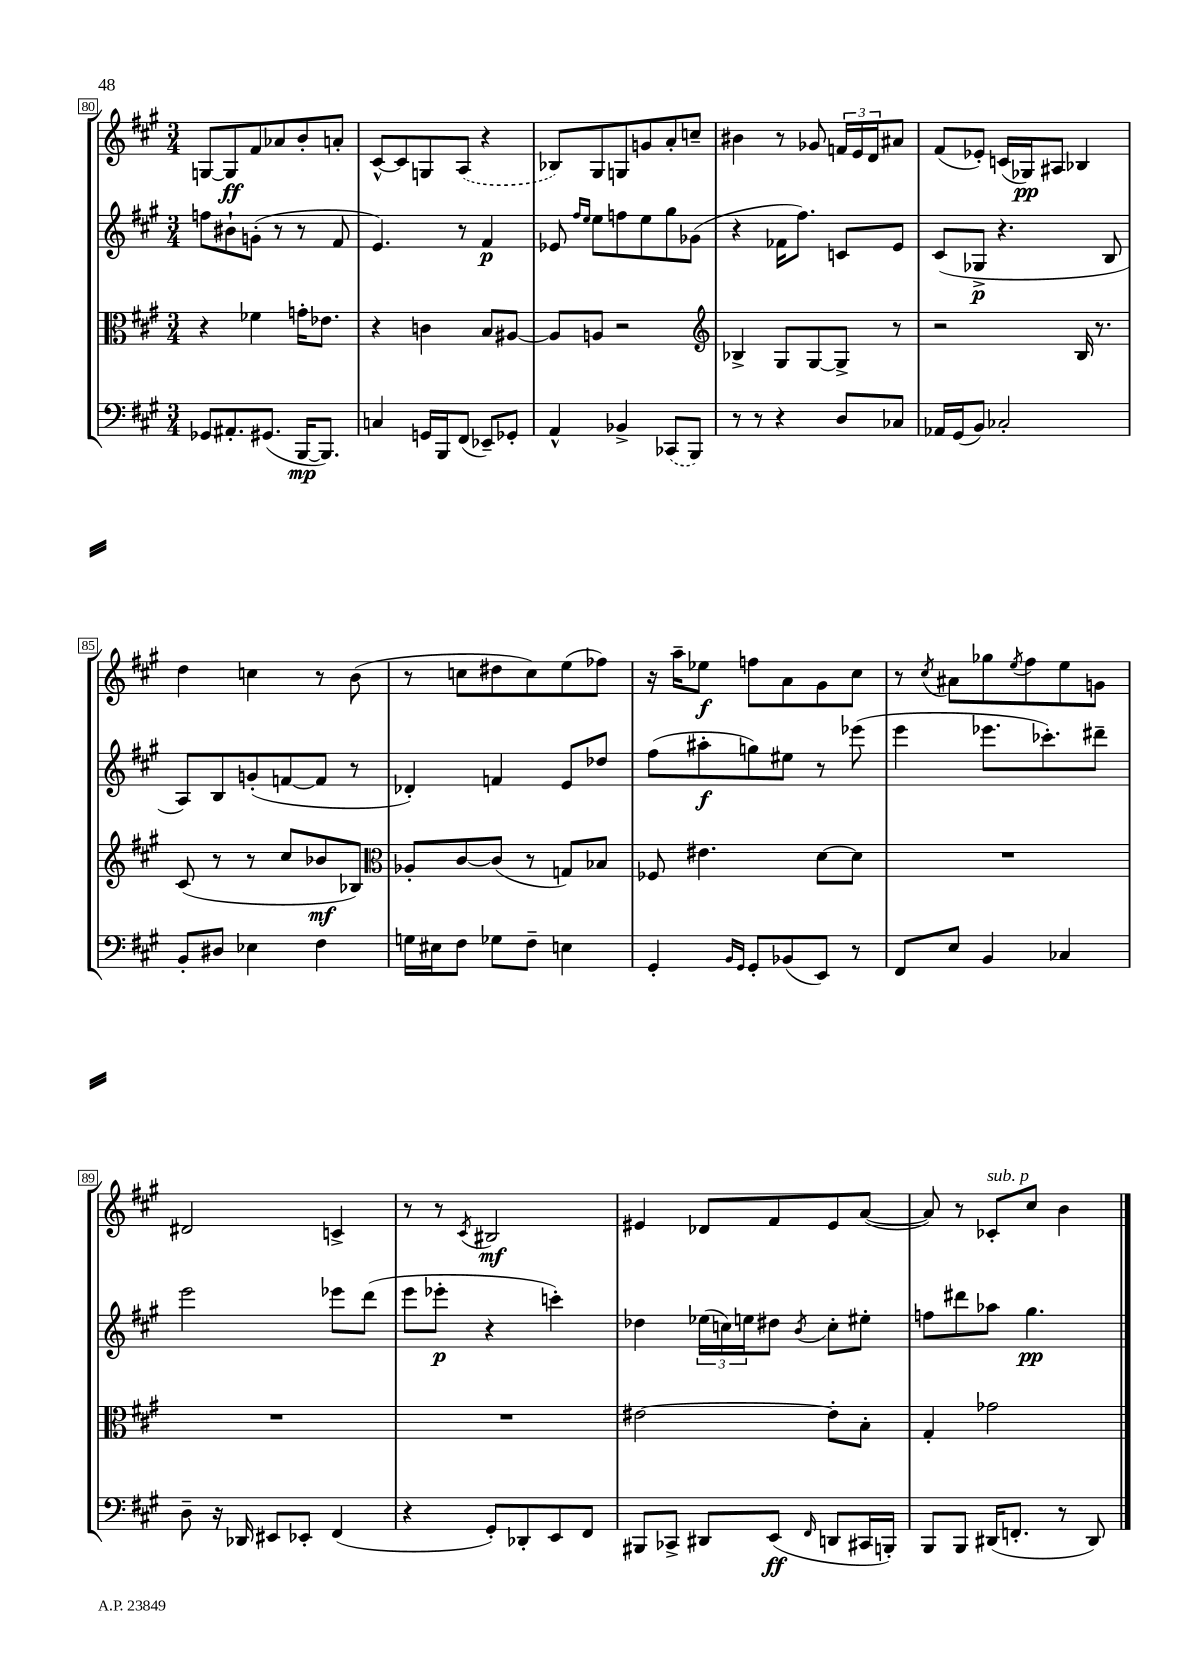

**kern	**kern	**kern	**kern
*staff4	*staff3	*staff2	*staff1
*clefF4	*clefC3	*clefG2	*clefG2
*k[f#c#g#]	*k[f#c#g#]	*k[f#c#g#]	*k[f#c#g#]
*M3/4	*M3/4	*M3/4	*M3/4
8GG-/L	4r	8ff\L	[8G/L
8.AA#'/	.	8b#`\	8G/]
.	4f-\	(8g'\J	8f#/
(8.GG#/J	.	.	.
.	.	8r	8a-/
[16BBB/LK	16g'\LK	8r	8b'/
8.BBB/]J)	8.e-\J	.	.
.	.	8f#/	8a'/J
=	=	=	=
4C/	4r	4.e/)	[8c#^^/L
.	.	.	8c#/]
16GG/LL	4c\	.	8G/
16BBB/J	.	.	.
(8FF#/J	.	8r	(8A/J
8EE-~/L)	8B/L	4f#/	4r
8GG-'/J	[8A#/J	.	.
=	=	=	=
4AA^^/	8A#/]L	8e-/	8B-/L)
.	.	16qqff#/LL	.
.	.	16qqee/JJ	.
.	8A/J	8ee\L	8G#/
4BB-^/	2r	8ff\	8G/
.	.	8ee\	8g/
(8CC-/L	.	8gg#\	8a'/
8BBB/J)	.	(8g-\J	8cc~/J
=	=	=	=
*	*clefG2	*	*
8r	4B-^/	4r	4b#\
8r	.	.	.
4r	8G#/L	16f-\LK	8r
.	.	8.ff#\J)	.
.	[8G#/	.	8g-/
8D/L	8G#^/]J	8c/L	24f/LL
.	.	.	24e/
.	.	.	24d/J
8C-/J	8r	8e/J	8a#/J
=	=	=	=
16AA-/LL	2r	(8c#/L	(8f#/L
(16GG#/J	.	.	.
8BB/J)	.	8G-^/J	8e-'/J)
2C-'/	.	4.r	(16c/LL
.	.	.	16G-/J)
.	.	.	8A#/J
.	16B/	.	4B-/
.	8.r	.	.
.	.	8B/	.
=	=	=	=
8BB'/L	(8c#/	8A/L)	4dd\
8D#/J	8r	8B/	.
4E-\	8r	(8g'/	4cc\
.	8cc#/L	[8f/	.
4F#\	8b-/	8f/]J	8r
.	8B-/J)	8r	(8b\
=	=	=	=
*	*clefC3	*	*
16G\LL	8A-'/L	4d-'/)	8r
16E#\J	.	.	.
8F#\J	[8c#/	.	8cc\L
8G-\L	(8c#/]J	4f/	8dd#\
8F#~\J	8r	.	8cc\)
4E\	8G/L)	8e/L	(8ee\
.	8B-/J	8dd-/J	8ff-\J)
=	=	=	=
4GG#'/	8F-/	(8ff#\L	16r
.	.	.	16aa~\LK
.	4.e#\	8aa#'\	8ee-\J
16qqBB/LL	.	.	.
16qqGG#/JJ	.	.	.
8GG#'/L	.	8gg\)	8ff\L
(8BB-/	.	8ee#\J	8a\
8EE/J)	[8d\L	8r	8g#\
8r	8d\]J	(8eee-\	8cc#\J
=	=	=	=
8FF#/L	2.r	4eee\	8r
.	.	.	8qcc#/
8E/J	.	.	8a#\L
4BB/	.	8.eee-\L	8gg-\
.	.	.	8qee/
.	.	.	8ff#\
.	.	8.ccc-'\)	.
4C-/	.	.	8ee\
.	.	8ddd#~\J	8g\J
=	=	=	=
8D~\	2.r	2eee\	2d#/
16r	.	.	.
16DD-/	.	.	.
8EE#/L	.	.	.
8EE-'/J	.	.	.
(4FF#/	.	8eee-\L	4c^/
.	.	(8ddd\J	.
=	=	=	=
4r	2.r	8eee\L	8r
.	.	8eee-'\J	8r
.	.	.	8qc#/
8GG#'/L)	.	4r	2B#/
8DD-'/	.	.	.
8EE/	.	4ccc'\)	.
8FF#/J	.	.	.
=	=	=	=
8BBB#/L	[2e#\	4dd-\	4e#/
8CC-^/J	.	.	.
8DD#/L	.	(24ee-\LL	8d-/L
.	.	24cc\)	.
.	.	24ee\J	.
(8EE/J	.	8dd#\J	8f#/
16qqFF#/	.	8qb/	.
8DD/L	8e#'\]L	8cc'\L	8e#/
16CC#/L	8B'\J	8ee#'\J	([8a/J
16BBB'/JJ)	.	.	.
=	=	=	=
8BBB/L	4G#'/	8ff\L	8a/])
8BBB/J	.	8ddd#\	8r
(16DD#/LK	2g-\	8aa-\J	8c-'/L
8.FF'/J	.	.	.
.	.	4.gg#\	8cc#/J
8r	.	.	4b\
8DD#/)	.	.	.
==	==	==	==
*-	*-	*-	*-
